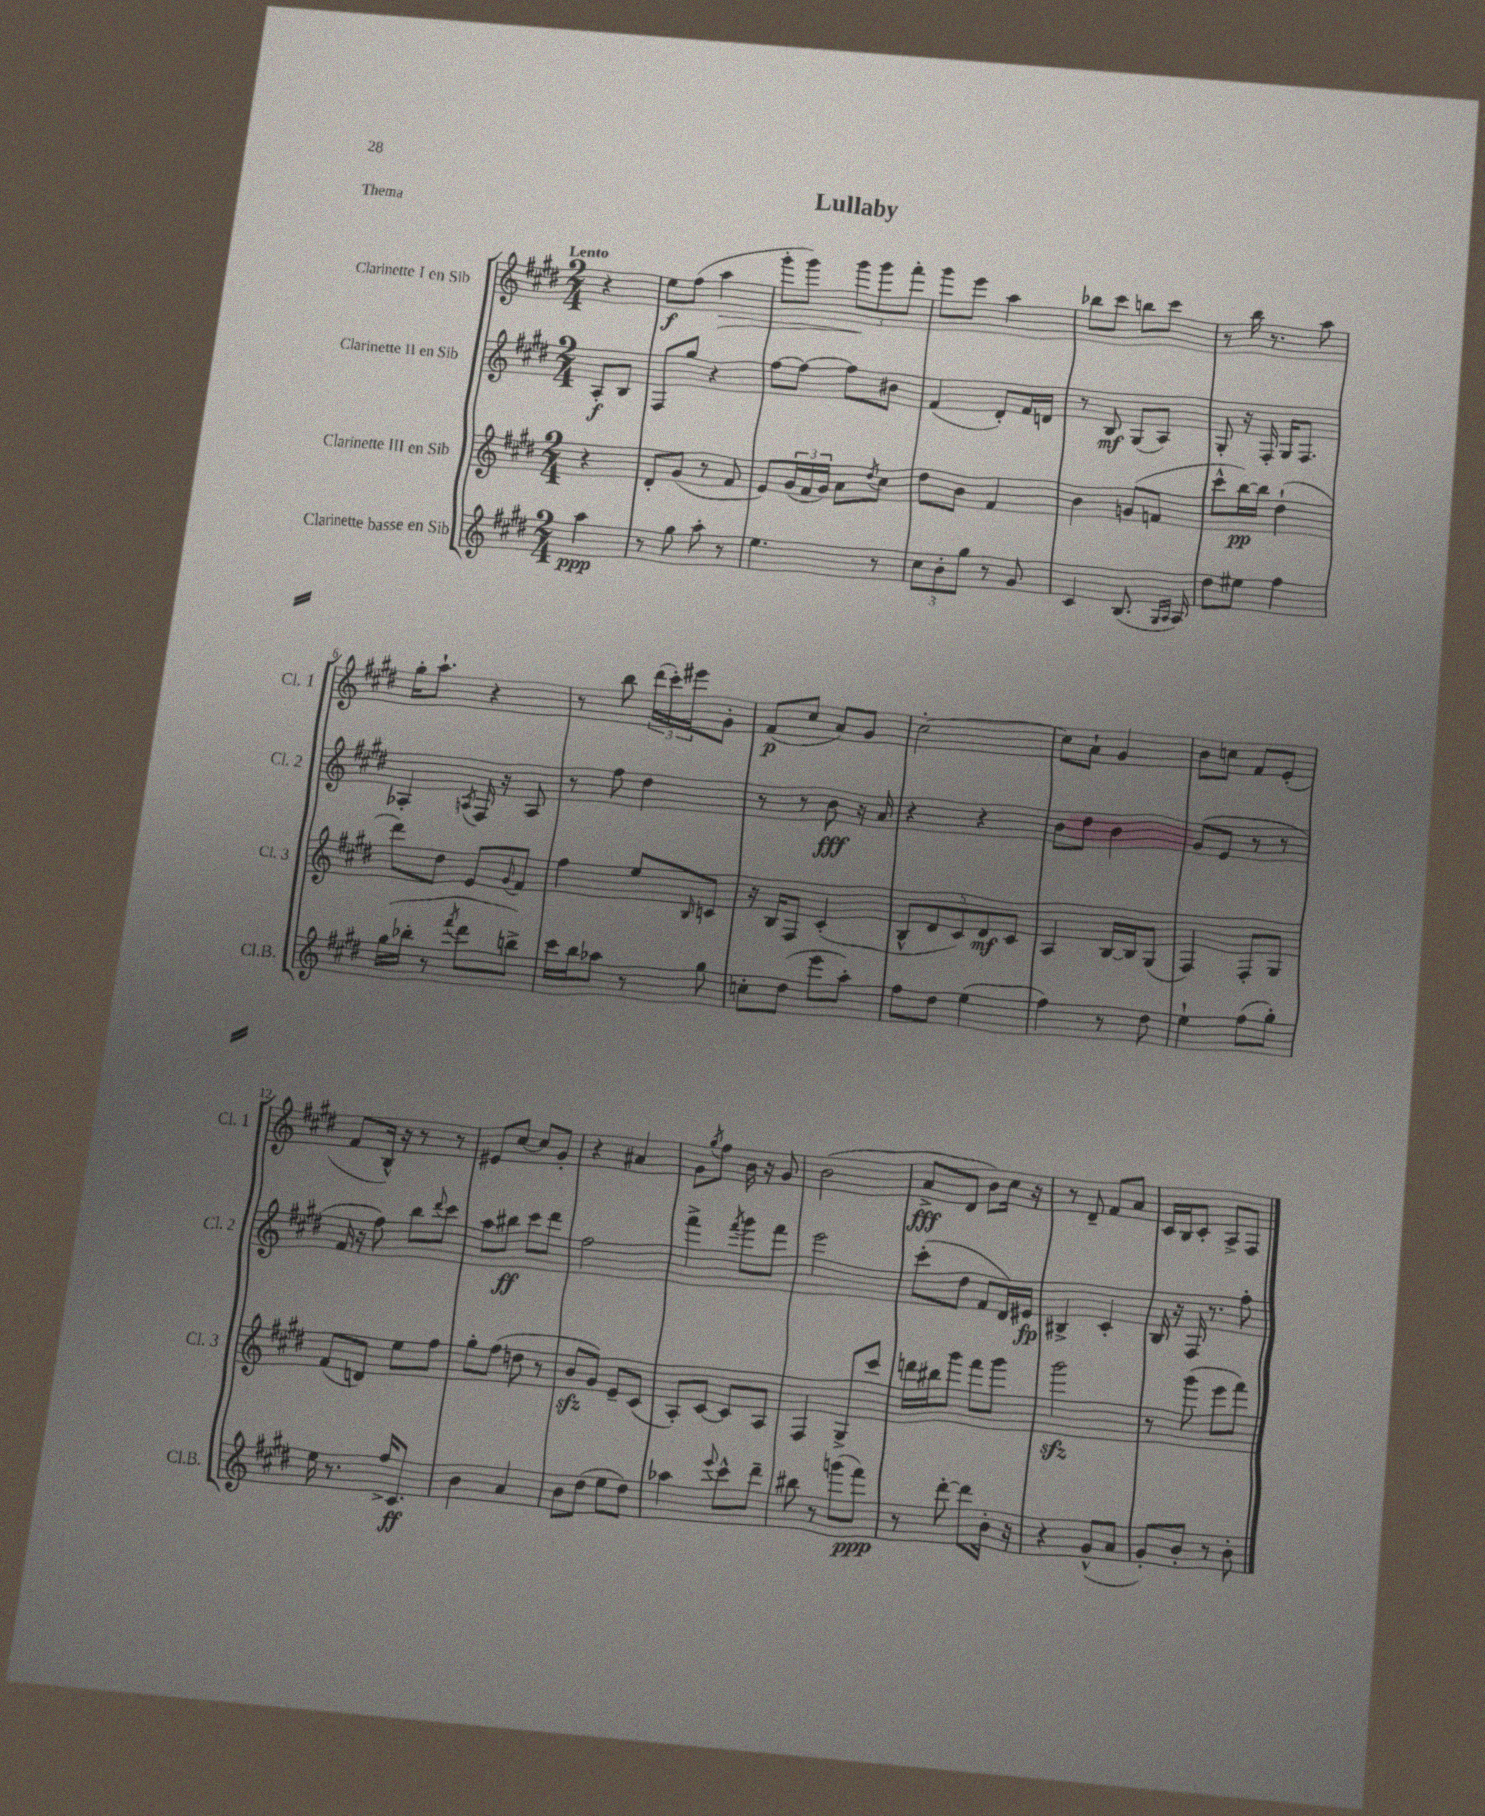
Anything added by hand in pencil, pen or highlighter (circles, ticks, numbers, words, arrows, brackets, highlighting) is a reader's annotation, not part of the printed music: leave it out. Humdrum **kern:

**kern	**kern	**kern	**kern
*staff4	*staff3	*staff2	*staff1
*clefG2	*clefG2	*clefG2	*clefG2
*k[f#c#g#d#]	*k[f#c#g#d#]	*k[f#c#g#d#]	*k[f#c#g#d#]
*M2/4	*M2/4	*M2/4	*M2/4
4aa\	4r	8A'/L	4r
.	.	8B/J	.
=	=	=	=
8r	8d#'/L	8F#/L	8ee\L
8gg#\	(8g#/J	8gg#/J	(8ff#\J
8aa'\	8r	4r	4aa\
8r	8f#/	.	.
=	=	=	=
4.ee\	8e/L)	[8ff#\L	8ggg#'\L
.	(24g#/L	8ff#\_J	8ggg#\J)
.	24f#/	.	.
.	24g#/JJ)	.	.
.	8a\L	8ff#\]L	12ggg#\L
.	.	.	12ggg#\
.	8qdd#/	.	.
8r	8cc#\J	8b#\J	.
.	.	.	12fff#'\J
=	=	=	=
12cc#\L	8dd#\L	(4f#/	8ggg#\L
12b'\	.	.	.
.	8b\J	.	8eee\J
12gg#\J	.	.	.
8r	4f#/	8d#'/L)	4aa\
8g#/	.	16f#/L	.
.	.	16d/JJ	.
=	=	=	=
4c#/	4b\	8r	8bb-\L
.	.	8B/	8ccc#\J
(8.B/	(8g/L	(8G#/L	8bb\L
.	8f/J	8A/J)	8ccc#\J
16qqG#/LL	.	.	.
16qqA/JJ	.	.	.
16A/)	.	.	.
=	=	=	=
8dd#\L	8ccc#^^\L	8G#'/	8r
8ee#\J	[16bb\L)	16r	16bb\
.	16bb\]JJ	16F#'/	8.r
4ff#\	(4dd#`\	16G#/LK	.
.	.	8.F#/J	.
.	.	.	8aa\
=	=	=	=
(16gg#\LL	8ddd#\L)	4A-'/	16gg#'\LK
16bb-'\JJ	.	.	8.aa`\J
8r	8dd#\J	.	.
8qfff#/	.	8qA/	.
8ddd#\L	8e/L	16F#/	4r
.	.	16r	.
.	8qqg#/	.	.
8bb^\J)	8f#/J	8A/	.
=	=	=	=
16ccc#\LL	4ff#\	8r	8r
16bb\J	.	.	.
8aa-\J	.	8ff#\	8bb\
8r	8ee/L	4dd#\	(24ddd#\LL
.	.	.	24ccc#'\)
.	.	.	24eee#\J
.	16qqB/	.	.
8gg#\	8c/J	.	8g#'\J
=	=	=	=
8cc'\L	16r	8r	(8f#/L
.	16B/LK	.	.
(8dd#\J	8F#/J	8r	8cc#/J
8eee\L	(4c#'/	8b\	8a/L)
8aa'\J)	.	16r	8g#/J
.	.	16a/	.
=	=	=	=
8ff#\L	10B^^/L	4r	[2cc#'\
.	10d#/	.	.
8dd#\J	.	.	.
.	10c#/)	.	.
(4ee\	.	4r	.
.	10d#/	.	.
.	10c#/J	.	.
=	=	=	=
4ff#\)	4A/	8b\L	8cc#\]L
.	.	8dd#\J	8a`\J
8r	[16B/LL	4b\	4g#/
.	16B/]J	.	.
8dd#\	(8G#/J	.	.
=	=	=	=
4ee`\	4F#/)	(8g#/L	8b\L
.	.	8e/J	8cc\J
(8ff#\L	8F#'/L	8r	8f#/L
8gg#'\J)	8G#/J	8r	(8e'/J
=	=	=	=
16ee\	(8f#/L	16f#/	8f#/L
8.r	.	16r	.
.	8d/J)	8ff#\)	16B^^/Jk)
.	.	.	16r
16ff#^/LK	8ee\L	8bb\L	8r
8.c#/J	.	.	.
.	.	8qqddd#/	.
.	8ff#\J	8ccc#\J	8r
=	=	=	=
4b\	8gg#'\L	8aa\L	8e#/L
.	(8ff#\J	8bb#\J	[8cc#/J
4a/	8dd\	8ccc#\L	8cc#/]L
.	8r	8ddd#\J	8g#'/J
=	=	=	=
8b\L	8b/L	2ff#\	4r
(8dd#\J	8g#/J)	.	.
8ee\L	8e~/L	.	4a#/
8dd#\J)	(8c#/J	.	.
=	=	=	=
4aa-\	8A'/L)	4fff#^\	8g#\L
.	.	.	8qgg#/
.	[8c#/J	.	8ff#\J
8qqeee/	.	8qfff#/	.
8ccc#^^\L	8c#/]L	8ggg#\L	16b\
.	.	.	16r
8ddd#~\J	8A/J	8fff#\J	8g#/
=	=	=	=
8bb#\	4F#/	2eee\	(2b\
8r	.	.	.
(8ggg\L	8G#^/L	.	.
8fff#\J)	8ccc#/J	.	.
=	=	=	=
8r	16ddd\LL	(8ccc#'\L	8a^/L
.	16bb#\J	.	.
[8ddd#'\	8ggg#\J	8dd#\J	8d#/J
8ddd#\]L	8fff#\L	8f#/L	8b\L)
16b'\Jk	8ggg#\J	16d#/L)	16cc#\Jk
16r	.	16e#/JJ	16r
=	=	=	=
4r	2ggg#\	4B#^/	8r
.	.	.	8d#~/
(8g#^^/L	.	4c#'/	8f#/L
8a/J	.	.	8a/J
=	=	=	=
8g#'/L)	8r	16B/	16c#/LL
.	.	16r	16B/J
8b'/J	(8ggg#\	16F#/	8c#'/J
.	.	8.r	.
8r	8eee\L	.	8A^/L
8b'\	8fff#\J)	8ff#'\	8F#/J
==	==	==	==
*-	*-	*-	*-
